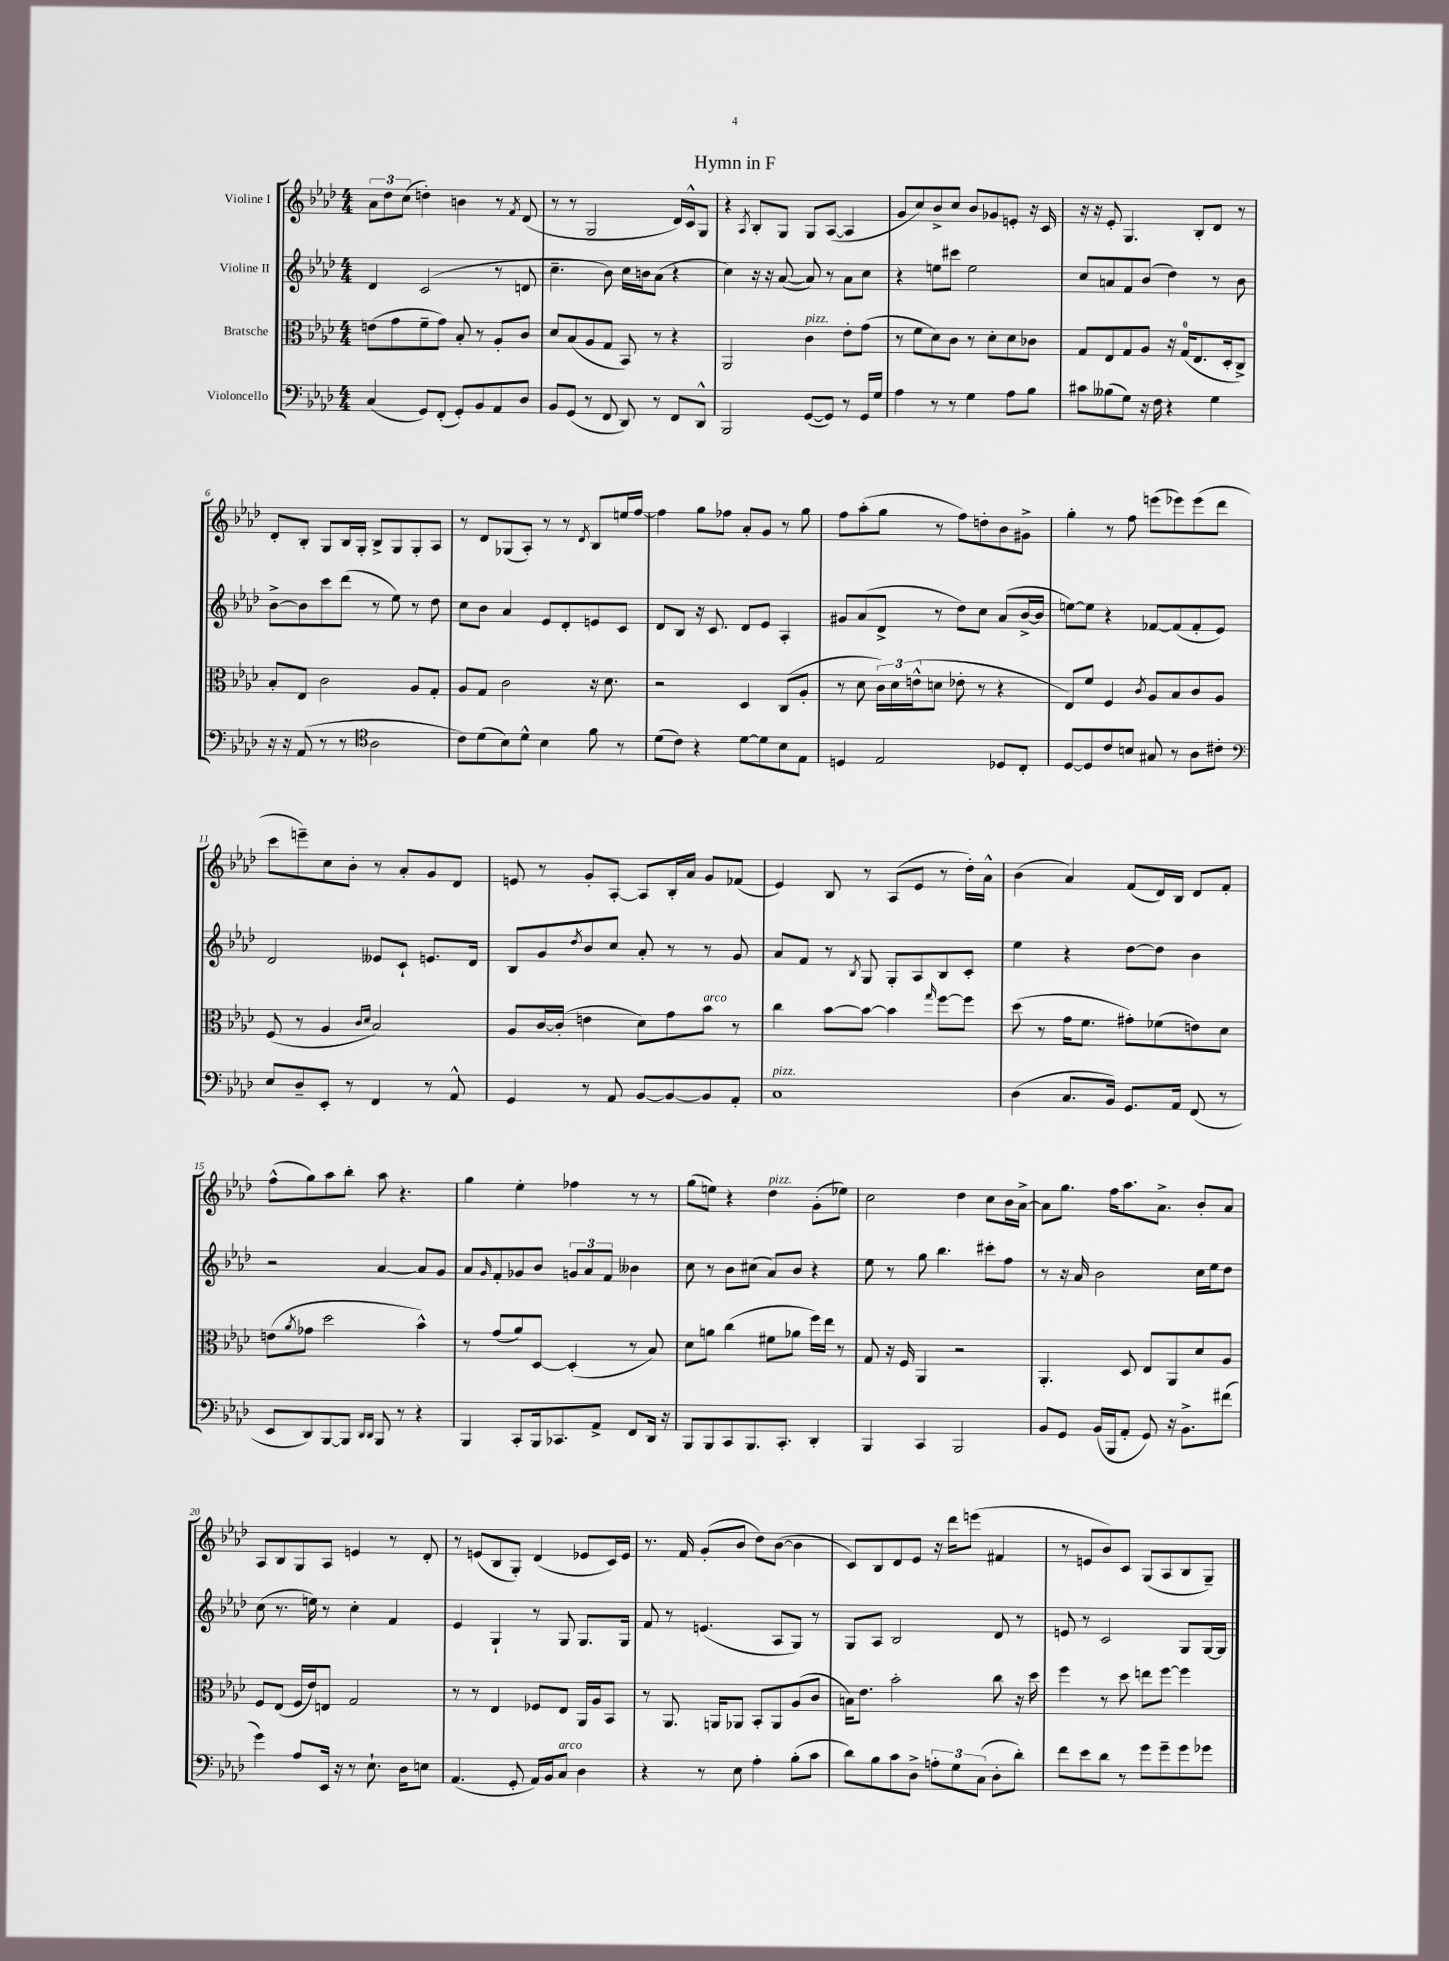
\header { title = "Hymn in F" }
<<
\new StaffGroup <<
\new Staff = "s0" \with { instrumentName = "Violine I" } {
    \clef treble \key aes \major \numericTimeSignature \time 4/4
    \tuplet 3/2 { aes'8 des''8 c''8( } d''4-.) b'4 r8 \acciaccatura { f'8 } des'8( |
    r8 r8 g2 des'16) c'16-^ g8 |
    r4 \acciaccatura { aes8 } bes8-. g8 g8 aes8~( aes4 |
    g'8 c''8) bes'8-> c''8 bes'8 ges'8 e'8-. r16 c'16 |
    r16 r16 ees'8-. g4. bes8-. des'8 r8 |
    des'8-. bes8-. g8 bes16 g16-. bes8-> g8 g8-. aes8 |
    r8 des'8 ges8( aes8-.) r8 r8 \acciaccatura { des'8 } bes8 e''16 f''16~ |
    f''4 g''8 fes''8 aes'8-. g'8 r8 g''8 |
    f''8 aes''8-.( g''8 r8 f''8) d''8-. bes'8 gis'8-> |
    g''4-. r8 f''8 e'''8( ees'''8) ees'''8( des'''8 |
    c'''8 e'''8--) c''8 bes'8-. r8 aes'8-. g'8 des'8 |
    e'8 r8 g'8-. aes8~-. aes8 bes16-. aes'16 g'8 fes'8( |
    ees'4) bes8 r8 aes8( ees'8 r8 des''16-.) aes'16-^ |
    bes'4( aes'4) f'8( des'16) bes16 des'8 f'8-. |
    f''8-^( g''8) aes''8 bes''8-. aes''8 r4. |
    g''4 ees''4-. fes''4 r8 r8 |
    g''8( e''8) r4 des''4^\markup { \italic "pizz." } g'8-.( ees''8) |
    c''2 des''4 c''8 bes'16 aes'16~-> |
    aes'8 g''8. f''16 aes''8. aes'8.-> bes'8-. aes'8 |
    aes8 bes8 g8 aes8 e'4 r8 des'8-. |
    r8 e'8( bes8 g8-.) des'4( ees'8 c'16) ees'16 |
    r8. f'16 g'8-.( bes'8 des''8) bes'8~( bes'4 |
    c'8) bes8 des'8 ees'8 r16 des'''16 e'''8( fis'4 |
    r8 e'8 bes'8) c'8 g8( aes8 bes8 g8--) \bar "|." |
}
\new Staff = "s1" \with { instrumentName = "Violine II" } {
    \clef treble \key aes \major \numericTimeSignature \time 4/4
    des'4 c'2( r8 d'8 |
    c''4.-- bes'8) c''16 b'16 aes'8( r4 |
    c''4) r16 r16 aes'8~( aes'8) r8 aes'8 c''8 |
    r4 e''8 cis'''8 e''2 |
    c''8 a'8 f'8 bes'8( des''4) r8 bes'8 |
    bes'8~-> bes'8 c'''8 des'''8( r8 ees''8) r8 des''8 |
    c''8 bes'8 aes'4 ees'8 des'8-. e'8 c'8 |
    des'8 bes8 r16 c'8. des'8 ees'8 aes4-. |
    gis'8 aes'8( des'8-> r8 des''8) c''8 aes'8( bes'16~-> bes'16 |
    e''8~) e''8 r4 fes'8~ fes'8( fes'8-. ees'8) |
    des'2 eeses'8 c'8-! e'8. des'16 |
    bes8 g'8 \acciaccatura { des''8 } bes'8 c''8 aes'8-. r8 r8 g'8 |
    aes'8 f'8 r8 \acciaccatura { bes8 } g8 g8-. aes8 bes8 c'8-. |
    ees''4 r4 des''8~ des''8 bes'4 |
    r2 aes'4~ aes'8 g'8 |
    aes'8 \grace { g'16 } f'8-. ges'8 bes'8 \tuplet 3/2 { g'8 aes'8 f'8 } beses'4 |
    c''8 r8 bes'8 cis''8( aes'8) bes'8 r4 |
    ees''8 r8 g''8 bes''4. cis'''8-. f''8 |
    r8 r16 aes'16 bes'2 c''16 ees''16 des''8 |
    c''8( r8. e''16) r8 c''4-. f'4 |
    ees'4 g4-! r8 g8 g8. g16 |
    f'8 r8 e'4.( aes8 g8) r8 |
    g8 aes8 bes2 des'8 r8 |
    e'8 r8 c'2 g8 g16~ g16 \bar "|." |
}
\new Staff = "s2" \with { instrumentName = "Bratsche" } {
    \clef alto \key aes \major \numericTimeSignature \time 4/4
    e'8( g'8 f'8-- g'8) bes8-. r8 aes8-. c'8 |
    des'8 bes8( aes8 g8 bes,8) r8 r4 |
    aes,2 c'4^\markup { \italic "pizz." } ees'8-. g'8( |
    r8 f'8 des'8) c'8 r8 des'8-. des'8 ces'8 |
    g8 ees8 g8 aes8 r16 g16-0( ees8. des16-. c8->) |
    bes8-. ees8 c'2 aes8 g8-. |
    aes8 g8 c'2 r16 des'8. |
    r2 des4 c8( aes8-. |
    r8 des'8 \tuplet 3/2 { c'16) des'16 e'16-^( } d'8 ees'8-. r8 r4 |
    ees8) f'8 f4 \acciaccatura { c'8 } aes8 bes8 c'8 aes8 |
    f8( r8 aes4 \grace { c'16 des'16 } bes2) |
    aes8 c'16~ c'16-.( e'4 des'8) g'8 bes'8^\markup { \italic "arco" } r8 |
    c''4 bes'8~ bes'8~ bes'4 \grace { g''16 } f''8~ f''8 |
    des''8( r8 g'16 f'8. gis'8-.) fes'8( e'8) des'8 |
    e'8( \acciaccatura { aes'8 } ges'8 des''2 bes'4-^) |
    r8 g'8( aes'8) des8~ des4-.( r8 bes8) |
    des'8 a'8 c''4( fis'8 aes'8 f''16) ees''16 r8 |
    g8 r16 f16 aes,4 r2 |
    aes,4.-. des8 ees8 aes,8 des'8 aes8 |
    f8 ees8( f16 ees'16) e8 g2 |
    r8 r8 ees4 fes8 ees8 aes,16 aes16 bes,8 |
    r8 aes,8. a,16 aes,8 bes,8-. aes,8 aes8( c'8 |
    b16) ees'8. bes'2-. c''8 r16 des''16 |
    f''4 r8 des''8 e''8 f''8~ f''4 \bar "|." |
}
\new Staff = "s3" \with { instrumentName = "Violoncello" } {
    \clef bass \key aes \major \numericTimeSignature \time 4/4
    c4( g,8) f,8-.( g,8-.) bes,8 aes,8 des8 |
    bes,8 g,8( r8 f,8 des,8) r8 f,8 des,8-^ |
    bes,,2 g,8~( g,8) r8 g,16 g16 |
    aes4 r8 r8 g4 aes8 bes8 |
    cis'8 beses8( g8) r16 f16 r4 g4 |
    r16 r16 aes,8( r8 r8 \clef tenor aes2 |
    c'8) des'8( bes8) des'8-^ bes4 f'8 r8 |
    des'8( c'8) r4 des'8~ des'8 bes8 ees8 |
    d4 ees2 des8 c8-. |
    des8~ des8 c'8 b8 gis8 r8 aes8 cis'8-. |
    \clef bass ees8 des8-- ees,8-. r8 f,4 r8 aes,8-^ |
    g,4 r8 aes,8 bes,8~ bes,8~ bes,8 aes,8-. |
    c1^\markup { \italic "pizz." } |
    des4( c8. bes,16) g,8. aes,16 f,8( r8 |
    ees,8 des,8) bes,,8~ bes,,8 \grace { des,16 des,16 } bes,,8 r8 r4 |
    bes,,4 c,8-. bes,,16 ces,8. aes,8-> f,8 des,16 r16 |
    bes,,8 bes,,8 c,8 bes,,8. c,8.-. des,4-. |
    bes,,4 c,4 bes,,2 |
    bes,8 g,8 bes,16( bes,,16 aes,8-. g,8) r16 bes,8.-> fis'8( |
    g'4) aes8 ees,16 r16 r8 ees8.-! des16 e8 |
    aes,4.( g,8-. aes,16) bes,16 c8^\markup { \italic "arco" } des4 |
    r4 r8 ees8 aes4-. bes8-.( c'8 |
    des'8) bes8 c'8 des8-> \tuplet 3/2 { a8-. g8 c8( } des8-. des'8-.) |
    f'8 ees'8 des'8 r8 g'8 g'8-- g'8 ges'8 \bar "|." |
}
>>
>>
